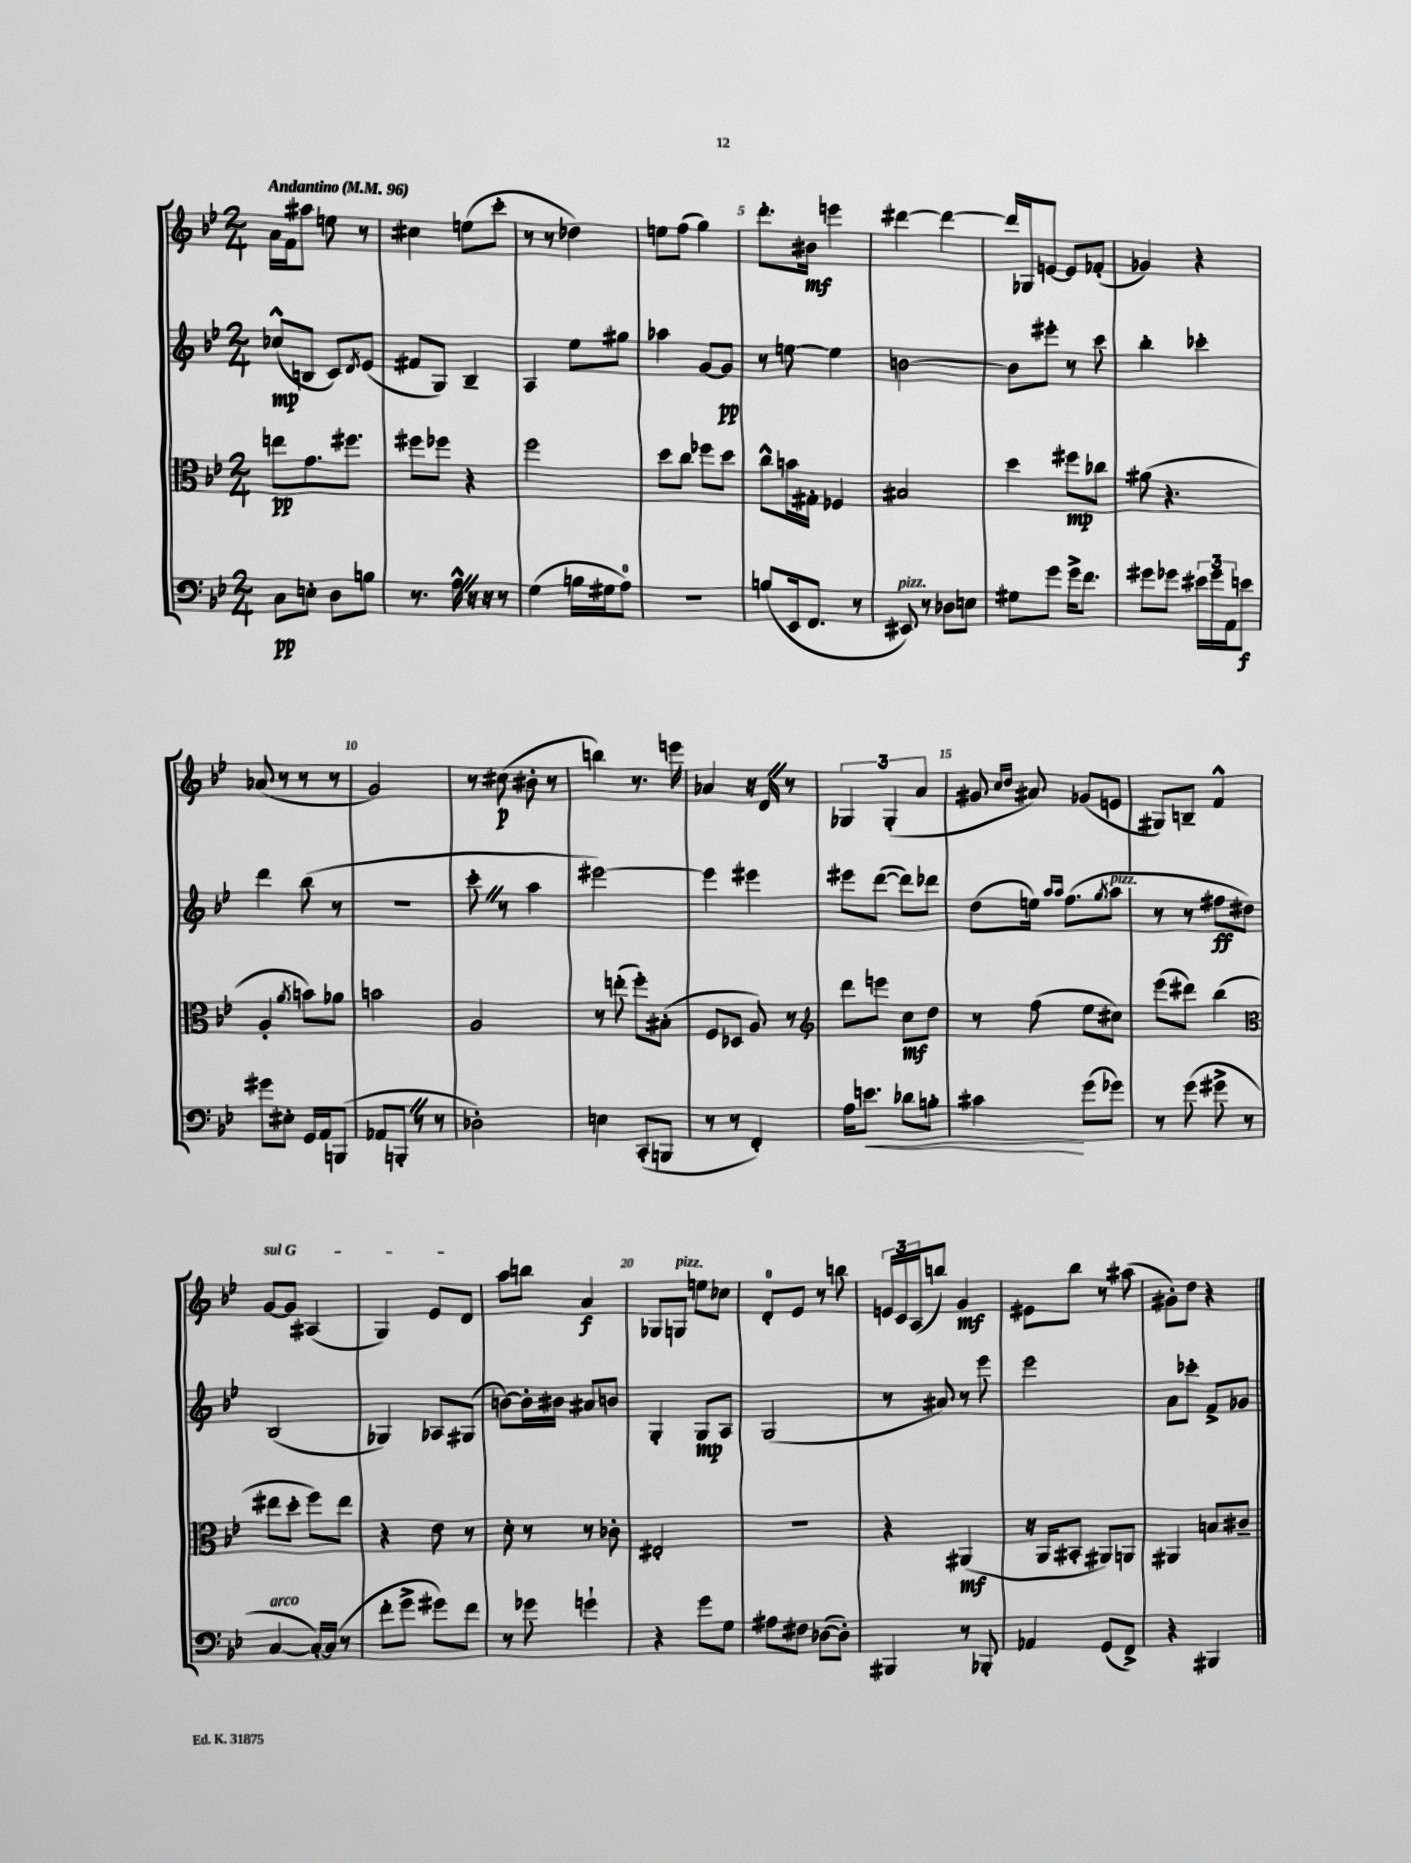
<<
\new StaffGroup <<
\new Staff = "s0" {
    \clef treble \key bes \major \numericTimeSignature \time 2/4 \tempo "Andantino" 4 = 96
    a'16 f'16 ais''8 e''8 r8 |
    cis''4 e''8( c'''8-. |
    r8 r8 des''4) |
    e''8 f''8( g''4) |
    d'''8.-. bis'16\mf e'''4 |
    dis'''4~ dis'''4~ |
    dis'''16 ges16 e'8~ e'8 fes'8-.( |
    ges'4) r4 |
    aes'8( r8 r8 r8 |
    g'2) |
    r8 cis''8\p( bis'8-. r8 |
    b''4) r8. e'''16 |
    aes'4 r16 d'16 \once \override BreathingSign.text = \markup { \musicglyph "scripts.caesura.straight" } \breathe r8 |
    \tuplet 3/2 { ges4 ges4-.( a'4 } |
    gis'8 \grace { c''16 d''16 } ais'8) ges'8( e'8 |
    gis8) b8-- f'4-^ |
    \once \override TextSpanner.bound-details.left.text = \markup { \italic "sul G" } g'8~\startTextSpan g'8 ais4( |
    g4) ees'8 d'8\stopTextSpan |
    a''8 b''8 a'4\f |
    ges8 g8^\markup { \italic "pizz." } e''8 ces''8 |
    d'8-0-. ees'8 r8 b''8 |
    \tuplet 3/2 { e'16 c'16 a16( } b''8) g'4\mf |
    eis'8 bes''8 r8 ais''8( |
    gis'8-.) d''8 r4 \bar "|." |
}
\new Staff = "s1" {
    \clef treble \key bes \major \numericTimeSignature \time 2/4
    ces''8-^\mp( b8 c'8) \acciaccatura { d'8 } ees'8( |
    fis'8 g8) bes4-- |
    a4 ees''8 gis''8 |
    aes''4 g'8~ g'8\pp |
    r8 e''8~ e''4 |
    b'2~ |
    b'8 eis'''8-. r8 c'''8 |
    bes''4-. ces'''4-. |
    d'''4 bes''8( r8 |
    R2 |
    c'''8-. \once \override BreathingSign.text = \markup { \musicglyph "scripts.caesura.straight" } \breathe r8 a''4 |
    eis'''2~) |
    eis'''4 eis'''4 |
    eis'''8 d'''8~( d'''8) des'''8 |
    d''8( e''16) \grace { a''16 a''16 } f''8.( \acciaccatura { g''8 } a''8^\markup { \italic "pizz." } |
    r8 r8 fis''8\ff dis''8) |
    bes2( |
    ges4) aes8 gis8( |
    b'8~) b'16-. bis'16 ais'8 b'8 |
    g4-. g8\mp a8 |
    g2( |
    r8 ais'8) r8 ees'''8 |
    ees'''2 |
    a'8 ces'''8-. f'8-> ges'8 \bar "|." |
}
\new Staff = "s2" {
    \clef alto \key bes \major \numericTimeSignature \time 2/4
    e''8\pp g'8. fis''8. |
    fis''8 fes''8 r4 |
    f''2 |
    d''8 c''8 fes''8 d''8 |
    c''8-^ b'16 gis16-. fes4 |
    bis2 |
    d''4 fis''8\mp ces''8 |
    ais'8( r4. |
    a4-. \acciaccatura { a'8 } b'8) aes'8 |
    b'2 |
    a2 |
    r8 e''8-.( f''8-.) bis8-.( |
    f8 des8 a8) r8 |
    \clef treble d'''8 e'''8 c''8\mf d''8 |
    r8 f''8( ees''8 cis''8) |
    ees'''8( dis'''8) bes''4( |
    \clef alto eis''8 d''8-. f''8) eis''8 |
    r4 ees'8 r8 |
    d'8-. r8 r8 ces'8-. |
    eis2-. |
    R2 |
    r4 ais,4\mf( |
    r16 a,16 bis,8-. ais,8) a,8 |
    ais,4 b8 cis'8-- \bar "|." |
}
\new Staff = "s3" {
    \clef bass \key bes \major \numericTimeSignature \time 2/4
    c8\pp e8-. d8 b8 |
    r8. a16-^ \once \override BreathingSign.text = \markup { \musicglyph "scripts.caesura.straight" } \breathe r16 r16 r8 |
    g4( b16 gis16 a8-0) |
    r2 |
    b8( ees,16 f,8. r8 |
    eis,8^\markup { \italic "pizz." }) r8 des8 e8 |
    gis8 g'8 g'16-> f'8. |
    gis'8 ges'8 \tuplet 3/2 { eis'16 ges'16 a,16 } e'8\f |
    gis'8 eis8-. g,16 a,16 b,,8( |
    aes,8 b,,8-. \once \override BreathingSign.text = \markup { \musicglyph "scripts.caesura.straight" } \breathe r8 r8 |
    des2-.) |
    e4 c,8-.( b,,8 |
    r8 r8 f,4-.) |
    a16 e'8.\< des'8 b8-. |
    cis'4\! g'8( ges'8) |
    r8 g'8( gis'8-> r8 |
    c4~^\markup { \italic "arco" } c16~-.) c16( r8 |
    f'8-. g'8-> gis'8) f'8 |
    r8 ges'8 g'4-! |
    r4 g'8 g8 |
    ais8 fis8 des8~( des8-.) |
    bis,,4 r8 bes,,8-. |
    aes,4 g,8( f,8->) |
    r4 bis,,4 \bar "|." |
}
>>
>>
\layout { \context { \Score \override BarNumber.break-visibility = ##(#f #t #t) barNumberVisibility = #(every-nth-bar-number-visible 5) } }
